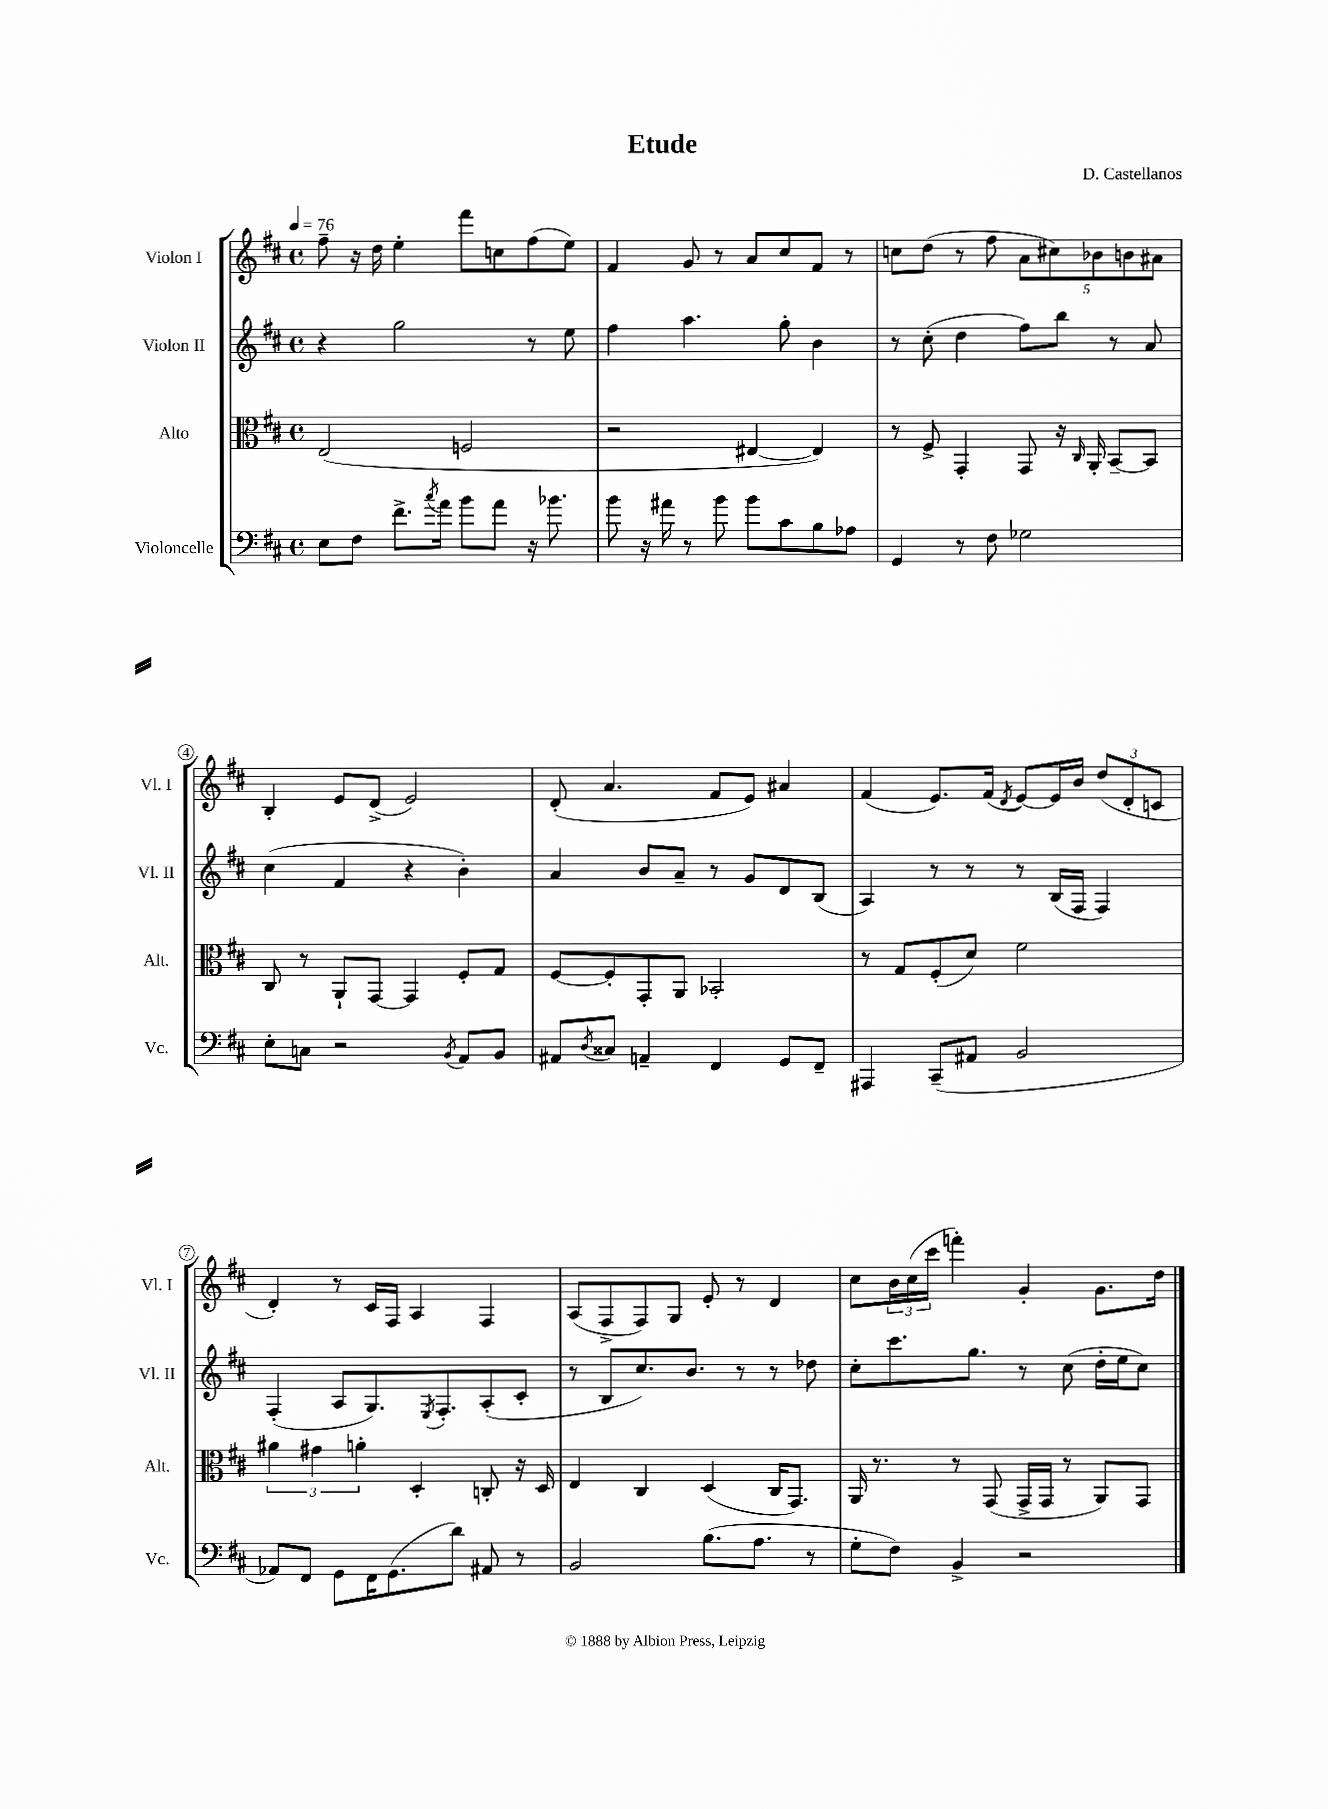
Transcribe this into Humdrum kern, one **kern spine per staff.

**kern	**kern	**kern	**kern
*staff4	*staff3	*staff2	*staff1
*clefF4	*clefC3	*clefG2	*clefG2
*k[f#c#]	*k[f#c#]	*k[f#c#]	*k[f#c#]
*M4/4	*M4/4	*M4/4	*M4/4
*met(c)	*met(c)	*met(c)	*met(c)
*MM76	*MM76	*MM76	*MM76
8E\L	(2E/	4r	8ff#~\
8F#\J	.	.	16r
.	.	.	16dd\
8.f#^\L	.	2gg\	4ee'\
8qcc#/	.	.	.
16a\Jk	.	.	.
8b\L	2F/	.	8fff#\L
8a\J	.	.	8cc\
16r	.	8r	(8ff#\
8.b-\	.	.	.
.	.	8ee\	8ee\J)
=	=	=	=
8b\	2r	4ff#\	4f#/
16r	.	.	.
16a#\	.	.	.
8r	.	4.aa\	8g/
8b\	.	.	8r
8b\L	[4E#/	.	8a/L
8c#\	.	8gg'\	8cc#/
8B\	4E#/])	4b\	8f#/J
8A-\J	.	.	8r
=	=	=	=
4GG/	8r	8r	8cc\L
.	8F#^/	(8cc#'\	(8dd\J
8r	4GG'/	4dd\	8r
8F#\	.	.	8ff#\
2G-\	8GG/	8ff#\L)	10a\L
.	.	.	10cc#\)
.	16r	8bb\J	.
.	16qqC#/	.	.
.	16AA'/	.	.
.	.	.	10b-\
.	[8BB~/L	8r	.
.	.	.	10b\
.	8BB/]J	8a/	.
.	.	.	10a#\J
=	=	=	=
8E'\L	8C#/	(4cc#\	4B'/
8C\J	8r	.	.
2r	8AA`/L	4f#/	8e/L
.	[8GG/J	.	(8d^/J
.	4GG/]	4r	2e/)
8qBB/	.	.	.
8AA/L	8F#'/L	4b'\)	.
8BB/J	8G/J	.	.
=	=	=	=
8AA#/L	[8F#/L	4a/	(8d'/
8qD/	.	.	.
8C##/J	8F#'/]	.	4.a/
4AA~/	8GG'/	8b/L	.
.	8AA/J	8a~/J	.
4FF#/	2BB-'/	8r	8f#/L
.	.	8g/L	8e/J)
8GG/L	.	8d/	4a#/
8FF#~/J	.	(8B/J	.
=	=	=	=
4AAA#/	8r	4A/)	(4f#/
.	8G/L	.	.
(8CC#~/L	(8F#'/	8r	8.e/L)
8AA#/J	8d/J)	8r	.
.	.	.	(16f#/Jk
.	.	.	8qd/
2BB/	2f#\	8r	[8e/L)
.	.	(16B/LL	16e/]L
.	.	16F#/JJ	16b/JJ
.	.	4F#/)	(12dd/L
.	.	.	12d'/
.	.	.	12c/J
=	=	=	=
8AA-/L)	6a#\	(4F#'/	4d'/)
8FF#/J	.	.	.
.	6g#\	.	.
8GG\L	.	8A/L	8r
.	6a'\	.	.
16FF#\K	.	8.G/)	16c#/LL
(8.GG\	.	.	16F#/JJ
.	4D'/	.	4A/
.	.	8qE/	.
.	.	8.F#'/	.
8d\J)	.	.	.
8AA#/	8C'/	(8A'/	4F#/
8r	16r	8c#'/J	.
.	16D/	.	.
=	=	=	=
2BB/	4E/	8r	(8A/L
.	.	8B/L	8F#^/
.	4C#/	8.cc#/)	8F#/)
.	.	.	8G/J
.	.	8.b/J	.
(8.B\L	(4D/	.	8e'/
.	.	8r	8r
8.A\J	.	.	.
.	16C#/LK	8r	4d/
.	8.GG/J)	.	.
8r	.	8dd-\	.
=	=	=	=
8G'\L	16AA/	8cc#'\L	8cc#\L
.	8.r	.	.
8F#\J)	.	8.ccc#\	24b\L
.	.	.	(24cc#\
.	.	.	24ccc#\JJ
4BB^/	8r	.	4fff'\)
.	.	8.gg\J	.
.	(8GG/	.	.
2r	16GG^/LL	8r	4g'/
.	16GG/JJ	.	.
.	8r	(8cc#\	.
.	8AA/L)	16dd'\LL	8.g\L
.	.	16ee\J	.
.	8GG/J	8cc#\J)	.
.	.	.	16dd\Jk
==	==	==	==
*-	*-	*-	*-
